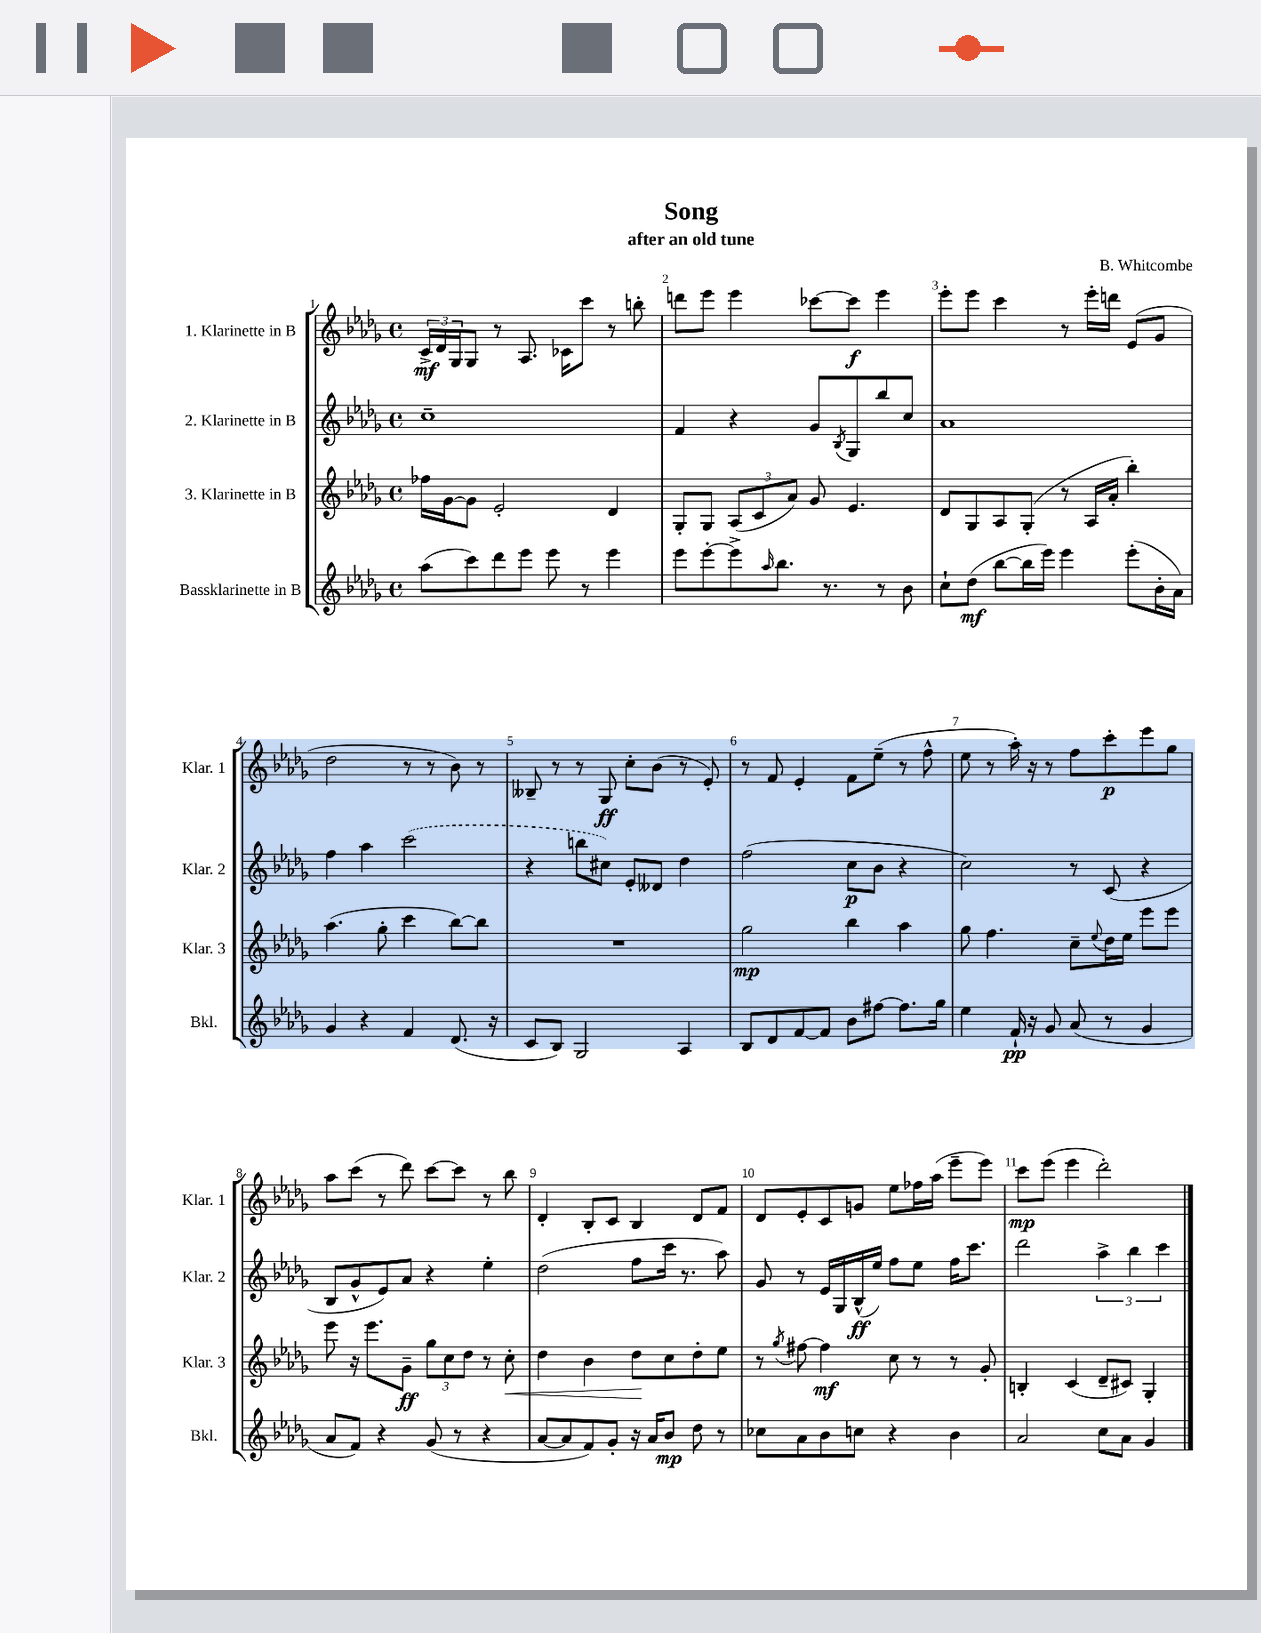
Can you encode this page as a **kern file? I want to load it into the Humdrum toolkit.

**kern	**kern	**kern	**kern
*staff4	*staff3	*staff2	*staff1
*clefG2	*clefG2	*clefG2	*clefG2
*k[b-e-a-d-g-]	*k[b-e-a-d-g-]	*k[b-e-a-d-g-]	*k[b-e-a-d-g-]
*M4/4	*M4/4	*M4/4	*M4/4
*met(c)	*met(c)	*met(c)	*met(c)
(8aa-	16ff-	1cc~	24c^
.	.	.	24d-
.	[16g-	.	.
.	.	.	24G-
8ccc)	8g-]	.	8G-
8ddd-	2e-'	.	8r
8eee-	.	.	8.A-
8eee-	.	.	.
.	.	.	16c-
8r	.	.	8ccc
4eee-	4d-	.	8r
.	.	.	8bb'
=	=	=	=
8eee-	8G-'	4f	8ddd
[8eee-'	8G-	.	8eee-
8eee-^]	(12A-	4r	4eee-
.	12c	.	.
16qqaa-	.	.	.
8.bb-	.	.	.
.	12a-)	.	.
.	8g-	8g-	[8ccc-
8.r	.	.	.
.	.	8qB-	.
.	4.e-	8G-	8ccc-]
8r	.	8bb-	4eee-
8b-	.	8cc	.
=	=	=	=
8cc`	8d-	1a-	8eee-'
(8dd-	8G-	.	8eee-
[8bb-	8A-	.	4ccc
16bb-]	(8G-'	.	.
16eee-)	.	.	.
4eee-	8r	.	8r
.	16A-	.	16eee-'
.	16a-'	.	16ddd
(8eee-'	4bb-')	.	(8e-
16b-'	.	.	8g-
16a-)	.	.	.
=	=	=	=
4g-	(4.aa-	4ff	2dd-
4r	.	4aa-	.
.	8gg-'	.	.
4f	4ccc	(2ccc	8r
.	.	.	8r
(8.d-	[8bb-)	.	8b-)
.	8bb-]	.	8r
16r	.	.	.
=	=	=	=
8c	1r	4r	8B--~
8B-)	.	.	8r
2G-	.	8bb	8r
.	.	8cc#)	8G-
.	.	8e-'	8cc'
.	.	8d--	(8b-
4A-	.	4dd-	8r
.	.	.	8e-')
=	=	=	=
8B-	2gg-	(2ff	8r
8d-	.	.	8f
[8f	.	.	4e-'
8f]	.	.	.
8b-	4bb-	8cc	8f
[8ff#	.	8b-	(8ee-~
8.ff#]	4aa-	4r	8r
.	.	.	8ff^^
16gg-	.	.	.
=	=	=	=
4ee-	8gg-	2cc)	8ee-
.	4.ff	.	8r
16f`	.	.	16aa-')
16r	.	.	16r
8g-	.	.	8r
(8a-	8cc~	8r	8ff
.	8qqee-	.	.
8r	16dd-	(8c	8ccc'
.	16ee-	.	.
4g-	8eee-	4r	8eee-
.	8eee-	.	8gg-
=	=	=	=
8a-	8eee-	8B-	8aa-
8f)	16r	8g-^^	(8ccc
.	8.eee-	.	.
4r	.	8e-)	8r
.	8g-~	8a-	8ddd-)
(8g-	12gg-	4r	[8ccc
.	12cc	.	.
8r	.	.	8ccc]
.	12dd-	.	.
4r	8r	4ee-'	8r
.	8cc'	.	8bb-
=	=	=	=
[8a-	4dd-	(2dd-	4d-'
8a-]	.	.	.
8f)	4b-	.	8B-'
8g-'	.	.	8c
16r	8dd-	8ff	4B-
16a-	.	.	.
8b-	8cc	16ccc	.
.	.	8.r	.
8dd-	8dd-'	.	8d-
8r	8ee-	8aa-)	8f
=	=	=	=
8cc-	8r	8g-	8d-
.	8qgg-	.	.
8a-	[8ff#	8r	8e-'
8b-	4ff#]	16e-	8c
.	.	16G-	.
8cc	.	(16B-^^	8g
.	.	16ee-)	.
4r	8cc	8ff	8ee-
.	8r	8ee-	16ff-
.	.	.	(16aa-
4b-	8r	16ff	8eee-~
.	.	8.ccc	.
.	8g-'	.	8eee-)
=	=	=	=
2a-	4B'	2ddd-	8ccc
.	.	.	(8eee-
.	(4c	.	4eee-
8cc	8d-~	6aa-^	2ddd-')
8a-	8c#)	.	.
.	.	6bb-	.
4g-	4G-'	.	.
.	.	6ccc	.
==	==	==	==
*-	*-	*-	*-
